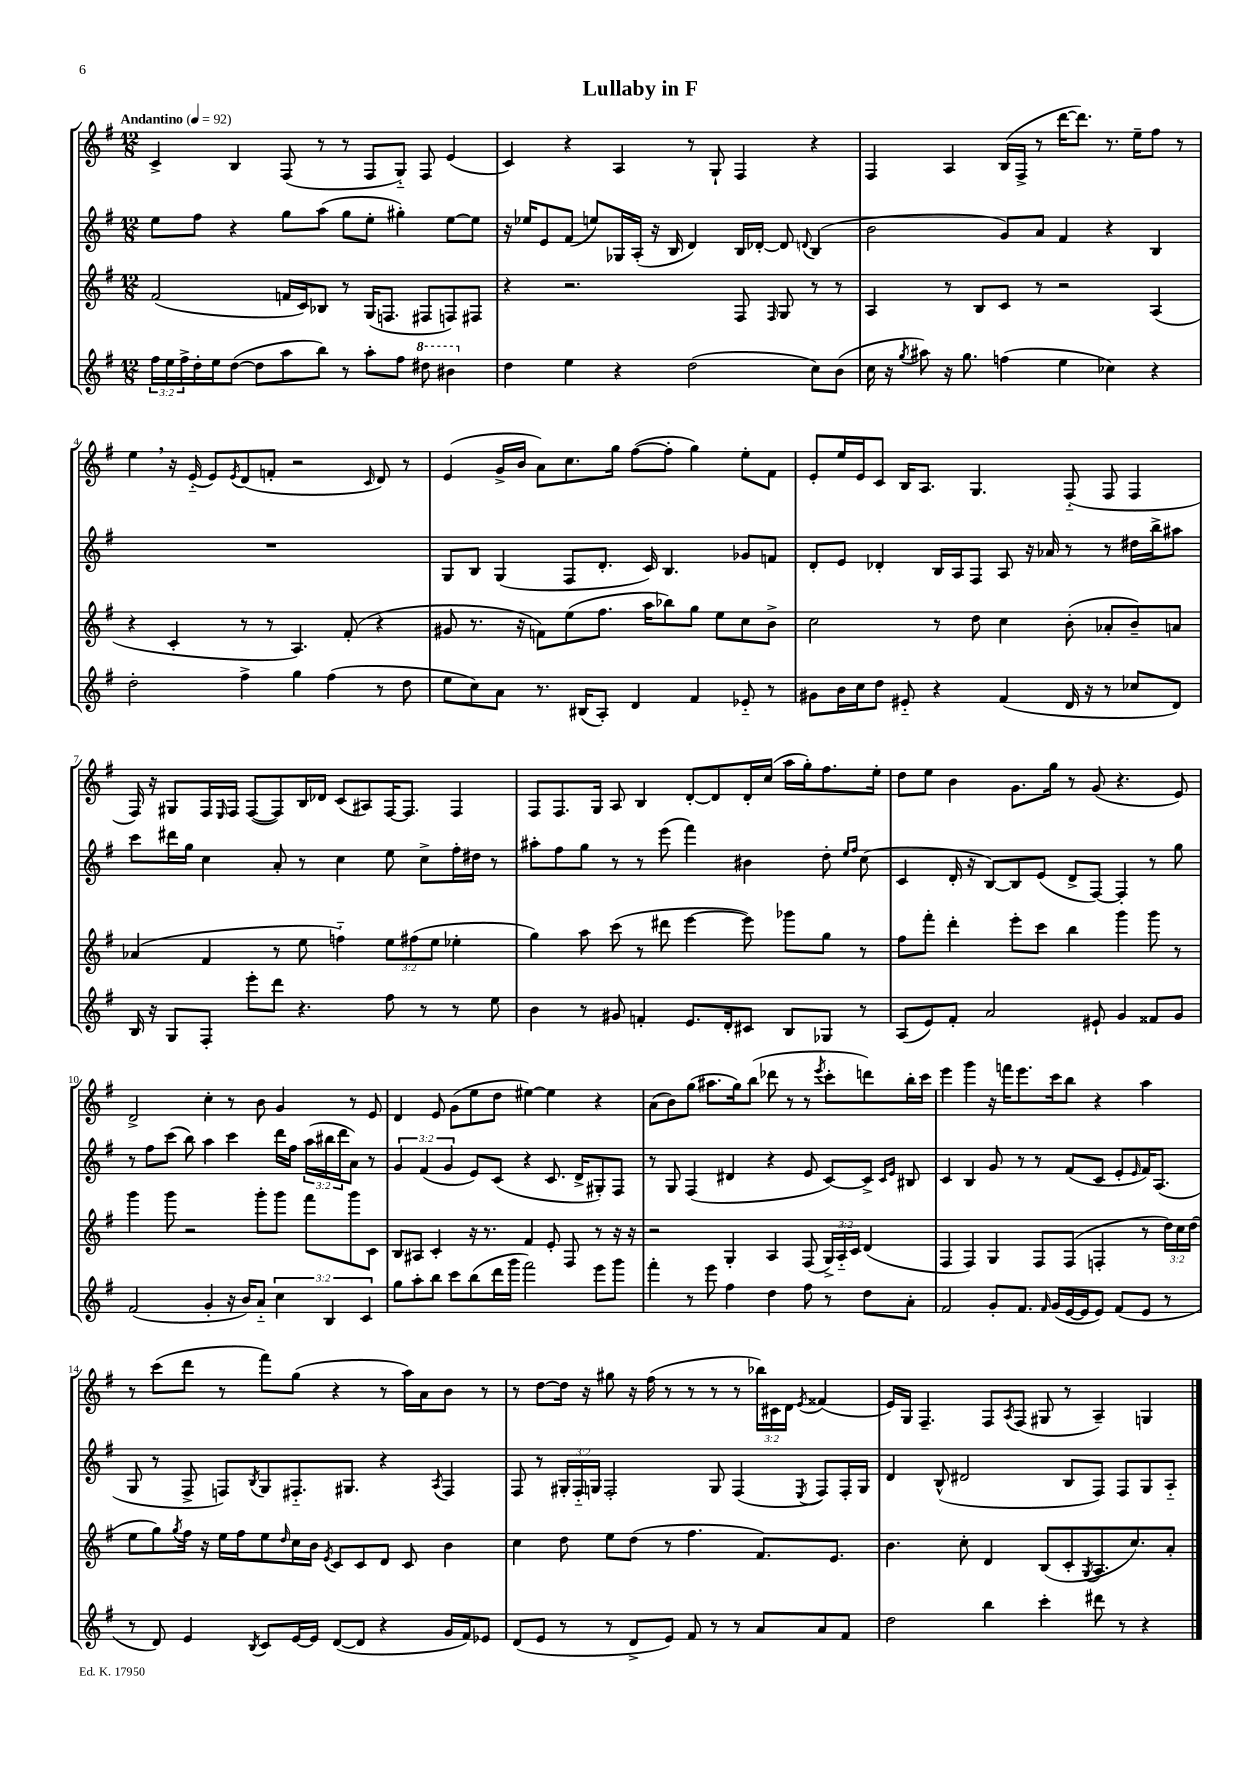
\header { title = "Lullaby in F" }
<<
\new StaffGroup <<
\new Staff = "s0" {
    \clef treble \key g \major \numericTimeSignature \time 12/8 \override Staff.TupletNumber.text = #tuplet-number::calc-fraction-text \tempo "Andantino" 4 = 92
    c'4-> b4 fis8( r8 r8 fis8 g8-_) fis8 e'4( |
    c'4) r4 a4 r8 g8-! fis4 r4 |
    fis4 a4 b16( fis16-> r8 d'''16~ d'''8.) r8. e''16-- fis''8 r8 |
    e''4 \breathe r16 e'16-_( e'8) \acciaccatura { e'8 } d'8( f'8-. r2 \grace { c'16 } d'8) r8 |
    e'4( g'16-> b'16 a'8) c''8. g''16 fis''8~( fis''8-. g''4) e''8-. fis'8 |
    e'8-. e''16 e'16 c'8 b16 a8. g4. fis8-_( fis8 fis4 |
    fis16) r16 gis8 fis16 \grace { e16 } fis16 fis8~( fis8) b16 des'16 c'8( ais8) fis16~ fis8. fis4 |
    fis8 fis8. g16 a8 b4 d'8~-. d'8 d'16-. c''16( a''16 g''16-.) fis''8. e''16-. |
    d''8 e''8 b'4 g'8. g''16 r8 g'8( r4. e'8) |
    d'2-> c''4-. r8 b'8 g'4 r8 e'8 |
    d'4 e'8 g'8( e''8 d''8 eis''4~) eis''4 r4 |
    a'8( b'8) g''8( ais''8. g''16) b''8( des'''8 r8 r8 \acciaccatura { e'''8 } c'''8-. d'''8) b''16-. c'''16 |
    e'''4 g'''4 r16 f'''16 e'''8. c'''16 b''8 r4 a''4 |
    r8 c'''8( d'''8 r8 fis'''8) g''8( r4 r8 a''16) a'16 b'8 r8 |
    r8 d''8~ d''16 r16 gis''8 r16 fis''16( r8 r8 r8 r8 \tuplet 3/2 { bes''16) cis'16 d'16 } \acciaccatura { e'8 } fisis'4( |
    e'16) g16 fis4.-- fis8 \acciaccatura { a8 } fis8( gis8 r8 a4--) g4 \bar "|." |
}
\new Staff = "s1" {
    \clef treble \key g \major \numericTimeSignature \time 12/8 \override Staff.TupletNumber.text = #tuplet-number::calc-fraction-text
    e''8 fis''8 r4 g''8 a''8( g''8 e''8-. gis''4-.) e''8~ e''8 |
    r16 ees''16 e'8 fis'8( e''8) ges16 a16-.( r16 b16 d'4) b16 des'16~-. des'8 \appoggiatura { d'8 } b4( |
    b'2 g'8) a'8 fis'4 r4 b4 |
    R1. |
    g8 b8 g4( fis8 d'8.-. c'16) b4. ges'8 f'8 |
    d'8-. e'8 des'4-. b16 a16 fis8 a8 r16 aes'16 r8 r8 dis''16 b''16-> ais''8 |
    c'''8 dis'''16 g''16 c''4 a'8-. r8 c''4 e''8 c''8-> fis''16-. dis''16 r8 |
    ais''8-. fis''8 g''8 r8 r8 e'''8( fis'''4) bis'4 d''8-. \grace { e''16 fis''16 } c''8( |
    c'4 d'16-. r16 b8~) b8 e'8( d'8-> fis8~) fis4-. r8 g''8 |
    r8 fis''8 c'''8( b''8) a''4 c'''4 d'''16 fis''16 \tuplet 3/2 { a''16( bis''16 d'''16 } a'8) r8 |
    \tuplet 3/2 { g'4 fis'4( g'4 } e'8) c'8( r4 c'8. d'16-> gis8-.) fis8 |
    r8 g8 fis4( dis'4 r4 e'8 c'8~) c'8-> \grace { c'16 e'16 } bis8 |
    c'4 b4 g'8 r8 r8 fis'8( c'8 e'8-. \grace { e'16 } fis'16) a8.( |
    g8 r8 fis8-> f8) \acciaccatura { b8 } g8 fis8.-_ gis8. r4 \acciaccatura { a8 } fis4 |
    fis8 r8 \tuplet 3/2 { gis16-. fis16-_ g16 } fis2-. g8 fis4( \acciaccatura { e8 } fis8) fis16-. g16 |
    d'4 b8-^( dis'2 b8 fis8) fis8 g8 a8-_ \bar "|." |
}
\new Staff = "s2" {
    \clef treble \key g \major \numericTimeSignature \time 12/8 \override Staff.TupletNumber.text = #tuplet-number::calc-fraction-text
    fis'2( f'16 c'16) bes8 r8 g16( f8. fis8 f8) fis8 |
    r4 r2. fis8 \grace { fis16 } g8 r8 r8 |
    a4 r8 b8 c'8 r8 r2 a4( |
    r4 c'4-. r8 r8 a4.) fis'8-.( r4 |
    gis'8 r8. r16 f'8) e''8( fis''8. a''16 bes''8) g''8 e''8 c''8 b'8-> |
    c''2 r8 d''8 c''4 b'8-.( aes'8-. b'8--) a'8 |
    aes'4( fis'4 r8 e''8 f''4-_) \tuplet 3/2 { e''8 fis''8( e''8 } ees''4-. |
    g''4) a''8 c'''8( r8 dis'''8 e'''4~ e'''8) ges'''8 g''8 r8 |
    fis''8 fis'''8-. d'''4-. e'''8-. c'''8 b''4 g'''4 g'''8 r8 |
    g'''4 g'''8 r2 g'''8-. g'''8 fis'''8 g'''8 c'8 |
    b8 ais8 c'4-. r16 r8. fis'4 e'8-. fis8 r8 r16 r16 |
    r2 g4-. a4 fis8( \tuplet 3/2 { g16->) a16-_ c'16 } d'4( |
    fis4 fis4) g4 fis8 fis8( f4-. r8 \tuplet 3/2 { d''16) c''16 d''16( } |
    e''8 g''8) \acciaccatura { g''8 } fis''16 r16 e''16 fis''16 e''8 \grace { d''16 } c''16 b'16 \acciaccatura { e'8 } c'8 c'8 d'8 c'8 b'4 |
    c''4 d''8 e''8 d''8( r8 fis''4. fis'8.) e'8. |
    b'4. c''8-. d'4 b8( c'8-. \acciaccatura { g8 } a8. c''8.) a'8-. \bar "|." |
}
\new Staff = "s3" {
    \clef treble \key g \major \numericTimeSignature \time 12/8 \override Staff.TupletNumber.text = #tuplet-number::calc-fraction-text
    \tuplet 3/2 { fis''16 e''16 fis''16-> } d''16-. e''16 d''8~( d''8 a''8 b''8) r8 a''8-. fis''8 \ottava #1 dis'''8 bis''4 \ottava #0 |
    d''4 e''4 r4 d''2( c''8) b'8( |
    c''16 r16 \acciaccatura { g''8 } ais''8) r16 g''8. f''4( e''4 ces''4) r4 |
    d''2-. fis''4-> g''4 fis''4( r8 d''8 |
    e''8 c''8) a'8 r8. bis16( a8-.) d'4 fis'4 ees'8-_ r8 |
    gis'8 b'16 c''16 d''8 eis'8-_ r4 fis'4( d'16 r16 r8 ces''8 d'8) |
    b16 r16 g8 fis8-. e'''8-. d'''8 r4. fis''8 r8 r8 e''8 |
    b'4 r8 gis'8 f'4-. e'8. d'16-. cis'8 b8 ges8 r8 |
    a8( e'8) fis'8-. a'2 eis'8-! g'4 fisis'8 g'8 |
    fis'2( g'4-. r16 b'16) a'8-_ \tuplet 3/2 { c''4 b4 c'4 } |
    g''8 a''8-. b''8 c'''8 b''8( d'''16 g'''16 fis'''2) e'''8 g'''8 |
    fis'''4-. r8 e'''8 fis''4 d''4 fis''8 r8 d''8 a'8-. |
    fis'2 g'8-. fis'8. \grace { fis'16 } g'16( e'16~ e'16 e'8) fis'8( e'8 r8 |
    r8 d'8) e'4 \acciaccatura { b8 } c'8 e'16~ e'16 d'8~( d'8 r4 g'16 fis'16) ees'8 |
    d'8( e'8 r8 r8 d'8-> e'8) fis'8 r8 r8 a'8 a'8 fis'8 |
    d''2 b''4 c'''4-. dis'''8 r8 r4 \bar "|." |
}
>>
>>
